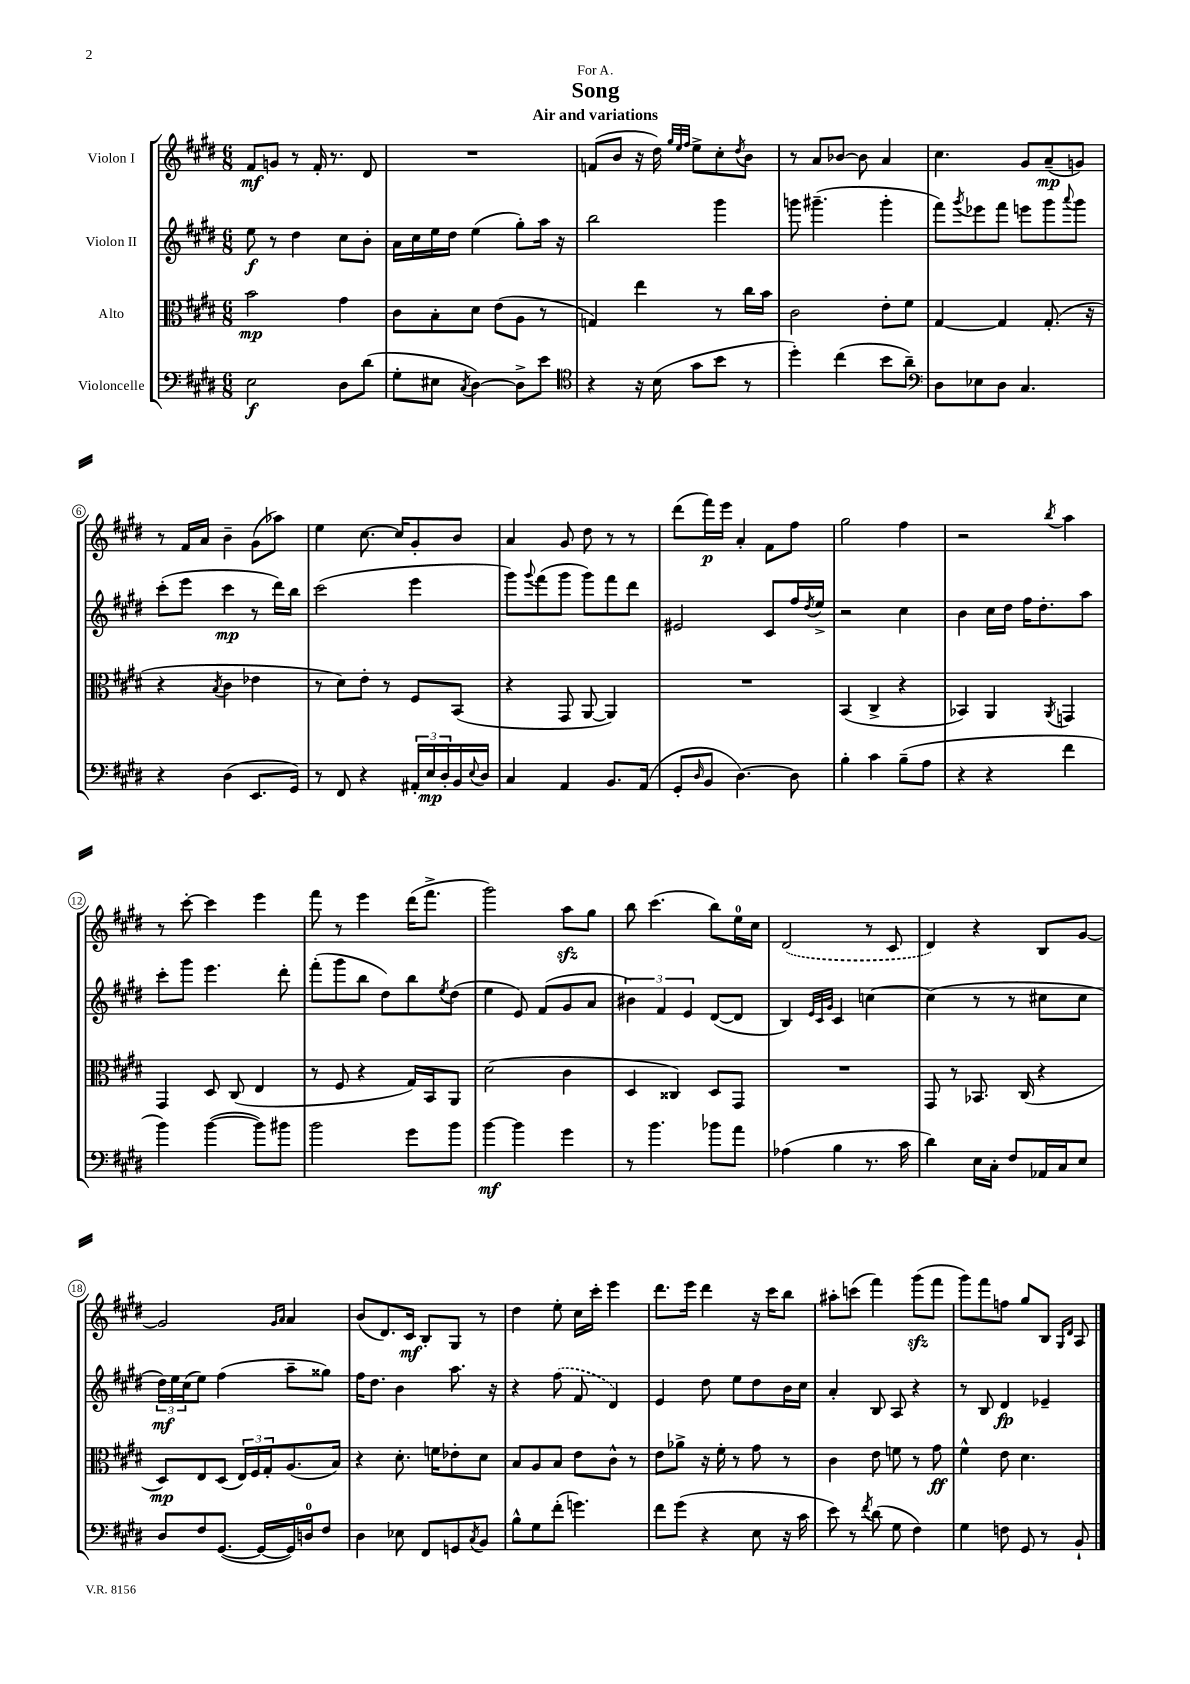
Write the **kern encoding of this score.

**kern	**dynam	**kern	**dynam	**kern	**dynam	**kern	**dynam
*part4	*part4	*part3	*part3	*part2	*part2	*part1	*part1
*staff4	*staff4	*staff3	*staff3	*staff2	*staff2	*staff1	*staff1
*I"Violoncelle	*	*I"Alto	*	*I"Violon II	*	*I"Violon I	*
*clefF4	*	*clefC3	*	*clefG2	*	*clefG2	*
*k[f#c#g#d#]	*	*k[f#c#g#d#]	*	*k[f#c#g#d#]	*	*k[f#c#g#d#]	*
*M6/8	*	*M6/8	*	*M6/8	*	*M6/8	*
=1	=1	=1	=1	=1	=1	=1	=1
2E\	f	2b\	mp	8ee\	f	8f#/L	mf
.	.	.	.	8r	.	8gn/J	.
.	.	.	.	4dd#\	.	8r	.
.	.	.	.	.	.	16f#'/	.
.	.	.	.	.	.	8.r	.
8D#\L	.	4g#\	.	8cc#\L	.	.	.
(8d#\J	.	.	.	8b'\J	.	8d#/	.
=2	=2	=2	=2	=2	=2	=2	=2
8G#'\L	.	8c#\L	.	16a\LL	.	2.r	.
.	.	.	.	16cc#\	.	.	.
8E#X\J	.	8B'\	.	16ee\	.	.	.
.	.	.	.	16dd#\JJ	.	.	.
8qC#/	.	.	.	.	.	.	.
[4D#\)	.	8d#\J	.	(4ee\	.	.	.
.	.	(8e\L	.	.	.	.	.
8D#^\L]	.	8A\J	.	8gg#'\L)	.	.	.
8e\J	.	8r	.	16aa\Jk	.	.	.
.	.	.	.	16r	.	.	.
=3	=3	=3	=3	=3	=3	=3	=3
*clefC4	*	*	*	*	*	*	*
4r	.	4Gn/)	.	2bb\	.	(8fn/L	.
.	.	.	.	.	.	8b/J	.
16r	.	4ee\	.	.	.	16r	.
(16B\	.	.	.	.	.	16dd#\)	.
.	.	.	.	.	.	32qqgg#/LLL	.
.	.	.	.	.	.	32qqee/	.
.	.	.	.	.	.	32qqff#/JJJ	.
8g#\L	.	.	.	.	.	8ee^\L	.
8b\J	.	8r	.	4ggg#\	.	8cc#'\	.
.	.	.	.	.	.	8qdd#/	.
8r	.	16cc#\LL	.	.	.	8b\J	.
.	.	16b\JJ	.	.	.	.	.
=4	=4	=4	=4	=4	=4	=4	=4
4dd#'\)	.	2c#\	.	8gggn\	.	8r	.
.	.	.	.	(4.ggg#X~\	.	8a/L	.
(4cc#\	.	.	.	.	.	[8b-X/J	.
.	.	.	.	.	.	8b-\]	.
8b\L	.	8e'\L	.	4ggg#'\	.	4a/	.
8a~\J)	.	8f#\J	.	.	.	.	.
=5	=5	=5	=5	=5	=5	=5	=5
*clefF4	*	*	*	*	*	*	*
8D#\L	.	[4G#/	.	8fff#\L)	.	4.cc#\	.
.	.	.	.	8qggg#/	.	.	.
8E-X\	.	.	.	8eee-X\	.	.	.
8D#\J	.	4G#/]	.	8fff#\J	.	.	.
4.C#/	.	.	.	8eeen\L	.	8g#/L	.
.	.	(8.G#'/	.	8ggg#\	.	(8a~/	mp
.	.	.	.	8qqaaa/	.	.	.
.	.	.	.	8ggg#\J	.	8gn/J)	.
.	.	16r	.	.	.	.	.
!!LO:LB:g=z
=6	=6	=6	=6	=6	=6	=6	=6
4r	.	4r	.	(8ccc#'\L	.	8r	.
.	.	.	.	8eee\J	.	16f#/LL	.
.	.	.	.	.	.	16a/JJ	.
.	.	8qB/	.	.	.	.	.
(4D#\	.	4c#\	.	4ccc#\	mp	4b~\	.
8.EE/L	.	4e-X\	.	8r	.	(8g#\L	.
.	.	.	.	16ddd#\LL)	.	8aa-X\J)	.
16GG#/Jk)	.	.	.	16bb\JJ	.	.	.
=7	=7	=7	=7	=7	=7	=7	=7
8r	.	8r	.	(2ccc#\	.	4ee\	.
8FF#/	.	8d#\L)	.	.	.	.	.
4r	.	8e'\J	.	.	.	[8.cc#\	.
.	.	8r	.	.	.	.	.
.	.	.	.	.	.	16cc#/KL]	.
24AA#X'/LL	.	8F#/L	.	4eee\	.	8g#'/	.
24E/	mp	.	.	.	.	.	.
24D#'/	.	.	.	.	.	.	.
16BB/	.	(8BB/J	.	.	.	8b/J	.
8qqE/	.	.	.	.	.	.	.
16D#/JJ	.	.	.	.	.	.	.
=8	=8	=8	=8	=8	=8	=8	=8
4C#/	.	4r	.	8ggg#\L)	.	4a/	.
.	.	.	.	8qqggg#/	.	.	.
.	.	.	.	(8fff#\	.	.	.
4AA/	.	8GG#/	.	8ggg#\J	.	8g#/	.
.	.	[8AA/	.	8ggg#\L)	.	8dd#\	.
8.BB/L	.	4AA/])	.	8fff#\	.	8r	.
.	.	.	.	8ddd#\J	.	8r	.
(16AA/Jk	.	.	.	.	.	.	.
=9	=9	=9	=9	=9	=9	=9	=9
8GG#'/L	.	2.r	.	2e#X/	.	(8ddd#\L	.
16qqD#/	.	.	.	.	.	.	.
8BB/J	.	.	.	.	.	16fff#\L)	p
.	.	.	.	.	.	16eee\JJ	.
[4.D#\)	.	.	.	.	.	4a'/	.
.	.	.	.	8c#/L	.	8f#\L	.
8D#\]	.	.	.	16ff#/L	.	8ff#\J	.
.	.	.	.	8qdd#/	.	.	.
.	.	.	.	16ee^/JJ	.	.	.
=10	=10	=10	=10	=10	=10	=10	=10
4B'\	.	(4BB/	.	2r	.	2gg#\	.
4c#\	.	4C#^/	.	.	.	.	.
(8B~\L	.	4r	.	4cc#\	.	4ff#\	.
8A\J	.	.	.	.	.	.	.
=11	=11	=11	=11	=11	=11	=11	=11
4r	.	4BB-X/)	.	4b\	.	2r	.
4r	.	4AA/	.	16cc#\LL	.	.	.
.	.	.	.	16dd#\JJ	.	.	.
.	.	.	.	16ff#\KL	.	.	.
.	.	.	.	8.dd#'\	.	.	.
.	.	8qAA/	.	.	.	8qbb/	.
4f#\	.	4GGn/	.	.	.	4aa\	.
.	.	.	.	8aa\J	.	.	.
!!LO:LB:g=z
=12	=12	=12	=12	=12	=12	=12	=12
4b\)	.	4GG#/	.	8ccc#'\L	.	8r	.
.	.	.	.	8ggg#\J	.	[8ccc#'\	.
([4b\	.	8D#/	.	4.eee\	.	4ccc#\]	.
.	.	(8C#/	.	.	.	.	.
8b\L])	.	4E/	.	.	.	4eee\	.
8b#X\J	.	.	.	8ddd#'\	.	.	.
=13	=13	=13	=13	=13	=13	=13	=13
2b\	.	8r	.	(8fff#'\L	.	8fff#\	.
.	.	8F#/	.	8ggg#\	.	8r	.
.	.	4r	.	8bb\J	.	4eee\	.
.	.	.	.	8dd#\L)	.	.	.
8g#\L	.	16G#/LL)	.	8bb\	.	(16ddd#\KL	.
.	.	16BB/J	.	.	.	8.fff#^\J	.
.	.	.	.	8qee/	.	.	.
8b\J	.	8AA/J	.	(8dd#\J	.	.	.
=14	=14	=14	=14	=14	=14	=14	=14
[4b\	mf	(2d#\	.	4ee\	.	2ggg#\)	.
4b\]	.	.	.	8e/)	.	.	.
.	.	.	.	(8f#/L	.	.	.
4g#\	.	4c#\	.	8g#/	.	8aazz\L	.
.	.	.	.	8a/J	.	8gg#\J	.
=15	=15	=15	=15	=15	=15	=15	=15
8r	.	4D#/	.	6b#X\)	.	8bb\	.
4.b\	.	.	.	.	.	(4.ccc#\	.
.	.	.	.	6f#/	.	.	.
.	.	4C##X/)	.	.	.	.	.
.	.	.	.	6e/	.	.	.
8b-X\L	.	8D#/L	.	([8d#/L	.	8bb\L)	.
8a\J	.	8GG#/J	.	8d#/J]	.	16ee\L	.
.	.	.	.	.	.	16cc#\JJ	.
=16	=16	=16	=16	=16	=16	=16	=16
(4A-X\	.	2.r	.	4B/)	.	(2d#/	.
.	.	.	.	32qqe/LLL	.	.	.
.	.	.	.	32qqc#/	.	.	.
.	.	.	.	32qqg#/JJJ	.	.	.
4B\	.	.	.	4c#/	.	.	.
8.r	.	.	.	[4ccn\	.	8r	.
.	.	.	.	.	.	8c#/	.
16c#\	.	.	.	.	.	.	.
=17	=17	=17	=17	=17	=17	=17	=17
4d#\)	.	8GG#/	.	(4cc\]	.	4d#/)	.
.	.	8r	.	.	.	.	.
16E\LL	.	8.BB-X/	.	8r	.	4r	.
16C#'\JJ	.	.	.	.	.	.	.
8F#/L	.	.	.	8r	.	.	.
.	.	(16C#/	.	.	.	.	.
16AA-X/L	.	4r	.	8cc#X\L	.	8B/L	.
16C#/J	.	.	.	.	.	.	.
8E/J	.	.	.	8cc#\J	.	[8g#/J	.
!!LO:LB:g=z
=18	=18	=18	=18	=18	=18	=18	=18
8D#/L	.	8D#/L)	mp	24dd#\LL)	mf	2g#/]	.
.	.	.	.	24ee\	.	.	.
.	.	.	.	(24cc#\J	.	.	.
8F#/	.	8E/	.	8ee\J)	.	.	.
([8.GG#/J	.	(8D#/J	.	(4ff#\	.	.	.
.	.	24E/LL)	.	.	.	.	.
.	.	24F#/	.	.	.	.	.
16GG#/LL_	.	.	.	.	.	.	.
.	.	24G#'/J	.	.	.	.	.
.	.	.	.	.	.	16qqg#/LL	.
.	.	.	.	.	.	16qqa/JJ	.
16GG#/])	.	(8.A/	.	8aa~\L	.	4a/	.
16Dn/J	.	.	.	.	.	.	.
8F#/J	.	.	.	8gg##X\J)	.	.	.
.	.	16B/Jk)	.	.	.	.	.
=19	=19	=19	=19	=19	=19	=19	=19
4D#\	.	4r	.	16ff#\KL	.	(8b/L	.
.	.	.	.	8.dd#\J	.	.	.
.	.	.	.	.	.	8.d#/)	.
8E-X\	.	8.d#'\	.	4b\	.	.	.
.	.	.	.	.	.	16c#/Jk	mf
8FF#/L	.	.	.	.	.	8B'/L	.
.	.	16fn\KL	.	.	.	.	.
8GGn/	.	8e-X'\	.	8.aa\	.	8G#/J	.
8qC#/	.	.	.	.	.	.	.
8BB/J	.	8d#\J	.	.	.	8r	.
.	.	.	.	16r	.	.	.
=20	=20	=20	=20	=20	=20	=20	=20
8B^^\L	.	8B/L	.	4r	.	4dd#\	.
8G#\	.	8A/	.	.	.	.	.
(8f#'\J	.	8B/J	.	(8ff#\	.	8ee'\	.
4.gn\)	.	8e\L	.	8f#/	.	16cc#\LL	.
.	.	.	.	.	.	16ccc#'\JJ	.
.	.	8c#^^\J	.	4d#/)	.	4eee\	.
.	.	8r	.	.	.	.	.
=21	=21	=21	=21	=21	=21	=21	=21
8f#\L	.	8e\L	.	4e/	.	8.ddd#\L	.
(8g#\J	.	8a-X^\J	.	.	.	.	.
.	.	.	.	.	.	16eee\Jk	.
4r	.	16r	.	8dd#\	.	4ddd#\	.
.	.	16f#'\	.	.	.	.	.
.	.	8r	.	8ee\L	.	.	.
8E\	.	8g#\	.	8dd#\	.	16r	.
.	.	.	.	.	.	16ccc#\KL	.
16r	.	8r	.	16b\L	.	8bb\J	.
16c#\	.	.	.	16cc#\JJ	.	.	.
=22	=22	=22	=22	=22	=22	=22	=22
8e\)	.	4c#\	.	4a'/	.	8aa#X'\L	.
8r	.	.	.	.	.	(8cccn\J	.
8qf#/	.	.	.	.	.	.	.
(8d#\	.	8e\	.	8B/	.	4fff#\)	.
8G#\	.	8fn\	.	8A/	.	.	.
4F#\)	.	8r	.	4r	.	(8ggg#zz\L	.
.	.	8g#\	ff	.	.	8fff#\J	.
=23	=23	=23	=23	=23	=23	=23	=23
4G#\	.	4f#^^\	.	8r	.	8ggg#\L)	.
.	.	.	.	8B/	.	8fff#\	.
8Fn\	.	8e\	.	4d#/	fp	8ffn\J	.
8GG#/	.	4.d#\	.	.	.	8gg#/L	.
8r	.	.	.	4e-X~/	.	8B/J	.
.	.	.	.	.	.	16qqG#/LL	.
.	.	.	.	.	.	16qqd#/JJ	.
8BB`/	.	.	.	.	.	8A/	.
==	==	==	==	==	==	==	==
*-	*-	*-	*-	*-	*-	*-	*-
